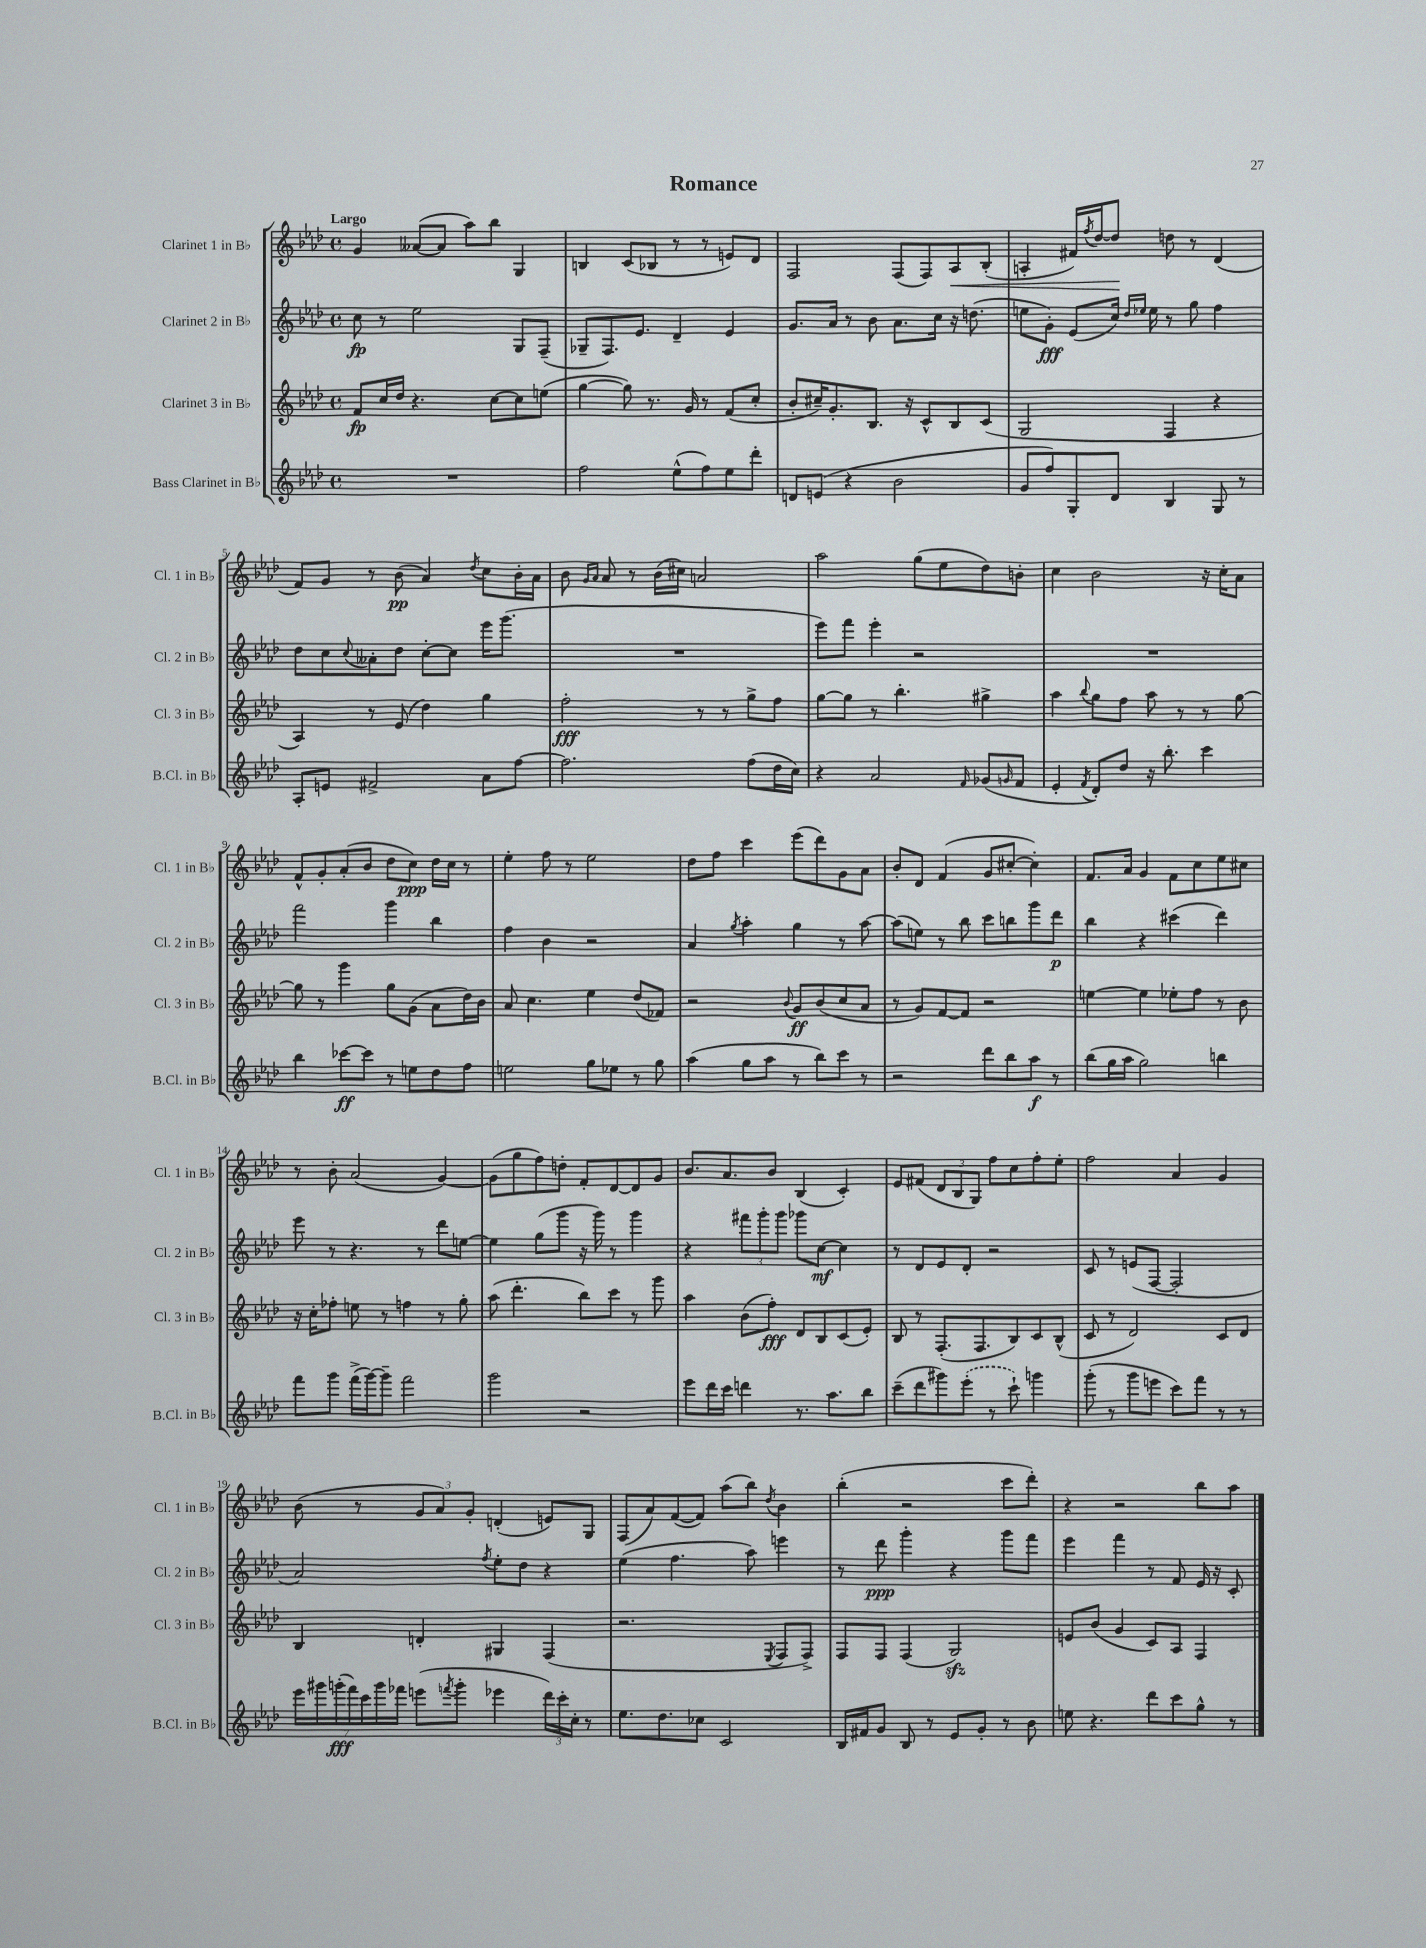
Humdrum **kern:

**kern	**kern	**kern	**kern
*staff4	*staff3	*staff2	*staff1
*clefG2	*clefG2	*clefG2	*clefG2
*k[b-e-a-d-]	*k[b-e-a-d-]	*k[b-e-a-d-]	*k[b-e-a-d-]
*M4/4	*M4/4	*M4/4	*M4/4
*met(c)	*met(c)	*met(c)	*met(c)
1r	8f/L	8cc\	4g/
.	16cc/L	8r	.
.	16dd-/JJ	.	.
.	4.r	2ee-\	([8a--/L
.	.	.	8a--/]J
.	.	.	8aa-\L)
.	[8cc\L	.	8bb-\J
.	8cc\]	8G/L	4G/
.	(8ee\J	(8F~/J	.
=	=	=	=
2ff\	[4gg\	8G-~/L	4B/
.	.	8.F/)	.
.	8gg\])	.	(8c/L
.	.	8.e-/J	.
.	8.r	.	8B-/J
(8ee-^^\L	.	4d-~/	8r
.	16g/	.	.
8ff\)	8r	.	8r
8ee-\	(8f/L	4e-/	8e/L)
8ddd-'\J	8cc'/J	.	8d-/J
=	=	=	=
8d/L	8b-'/L	8.g/L	2F/
(8e/J	16cc#~/K)	.	.
.	8.g'/	16a-/Jk	.
4r	.	8r	.
.	8.B-/J	8b-\	.
2b-\	.	8.a-\L	(8F/L
.	16r	.	.
.	8c^^/L	.	8F/)
.	.	16cc\Jk	.
.	8B-/	16r	8A-/
.	.	(8.dd\	.
.	(8c/J	.	(8B-'/J
=	=	=	=
8g/L	2G/	8ee\L	4A'/
8ff/)	.	8g'\J)	.
8G'/	.	(8e-/L	16f#/LL)
.	.	.	8qff/
.	.	.	[16dd-/J
8d-/J	.	16cc/Jk)	8dd-/]J
.	.	16qqdd-/LL	.
.	.	16qqee-/JJ	.
.	.	16ee-\	.
4B-/	4F/	8r	8dd\
.	.	8gg\	8r
8G/	4r	4ff\	(4d-/
8r	.	.	.
=	=	=	=
8A-'/L	4A-/)	8dd-\L	8f/L)
8e/J	.	8cc\	8g/J
.	.	8qqcc/	.
2f#^/	8r	8a--'\	8r
.	(8e-/	8dd-\J	(8b-\
.	4dd-\)	[8cc'\L	4a-/)
.	.	8cc\]J	.
.	.	.	8qdd-/
8a-\L	4gg\	16eee-\LK	8cc\L
.	.	(8.ggg\J	.
[8ff\J	.	.	16b-'\L
.	.	.	16a-\JJ
=	=	=	=
2.ff\]	2ff'\	1r	8b-\
.	.	.	16qqg/LL
.	.	.	16qqa-/JJ
.	.	.	8a-/
.	.	.	8r
.	.	.	(16b-\LL
.	.	.	16cc#\JJ)
.	8r	.	2a/
.	8r	.	.
(8ff\L	8gg^\L	.	.
16dd-\L	8ff\J	.	.
16cc\JJ)	.	.	.
=	=	=	=
4r	[8gg\L	8eee-\L)	2aa-\
.	8gg\]J	8fff\J	.
2a-/	8r	4eee-'\	.
.	4.bb-'\	.	.
.	.	2r	(8gg\L
.	.	.	8ee-\
16qqf/	.	.	.
(8g-/L	4gg#^\	.	8dd-\)
16qqg/	.	.	.
8f/J	.	.	8b'\J
=	=	=	=
4e-'/	4aa-\	1r	4cc\
8qf/	8qqbb-/	.	.
8d-'/L)	8gg\L	.	2b-\
8dd-/J	8ff\J	.	.
16r	8aa-\	.	.
8.bb-'\	.	.	.
.	8r	.	.
4ccc\	8r	.	16r
.	.	.	16cc'\LK
.	[8gg\	.	8a-\J
=	=	=	=
4bb-\	8gg\]	2fff\	8f^^/L
.	8r	.	8g'/
[8ccc-\L	4ggg\	.	(8a-'/
8ccc-\]J	.	.	8b-/J
8r	8gg\L	4ggg\	8dd-\L
8ee\L	(8g\J	.	8cc\J)
8dd-\	8a-\L	4bb-\	16dd-\LL
.	.	.	16cc\JJ
8ff\J	16dd-\L)	.	8r
.	16b-\JJ	.	.
=	=	=	=
2ee\	8a-/	4ff\	4ee-'\
.	4.cc\	.	.
.	.	4b-\	8ff\
.	.	.	8r
8gg\L	4ee-\	2r	2ee-\
8ee-\J	.	.	.
8r	(8dd-/L	.	.
8gg\	8f-/J)	.	.
=	=	=	=
(4aa-\	2r	4a-/	8dd-\L
.	.	.	8ff\J
.	.	8qgg/	.
8gg\L	.	4aa-'\	4ccc\
8aa-\J	.	.	.
.	8qqb-/	.	.
8r	8g/L	4gg\	(8eee-\L
8bb-\L)	(8b-/	.	8ddd-\)
8ccc\J	8cc/	8r	8g\
8r	8a-/J	[8aa-\	8a-\J
=	=	=	=
2r	8r	(8aa-\]L	8b-'/L
.	8g/L)	8ee\J)	8d-/J
.	[8f/	8r	(4f/
.	8f/]J	8bb-\	.
8ddd-\L	2r	8ccc\L	8g/L
8bb-\	.	8bb\	[8cc#'/J
8aa-\J	.	8ggg\	4cc#'\])
8r	.	8ddd-\J	.
=	=	=	=
(8bb-\L	[4ee\	4bb-\	8.f/L
16gg\L	.	.	.
16aa-\JJ	.	.	16a-/Jk
2gg\)	4ee\]	4r	4g/
.	8ee-'\L	(4ccc#\	8f\L
.	8ff\J	.	8cc\
4bb\	8r	4ddd-\)	8ee-\
.	8b-\	.	8cc#\J
=	=	=	=
8fff\L	16r	8eee-\	8r
.	16cc'\LK	.	.
8ggg\J	8ff-'\J	8r	8b-'\
(16fff^\LL	8ee\	4.r	(2a-/
[16ggg\J)	.	.	.
8ggg~\]J	8r	.	.
2fff\	4ff\	.	.
.	.	8r	.
.	8r	8ddd-\L	[4g/)
.	8gg'\	[8ee\J	.
=	=	=	=
2ggg\	(8aa-\	4ee\]	(8g\]L
.	4.ddd-'\	.	8gg\
.	.	(8gg\L	8ff\)
.	.	8ggg\J	8dd'\J
2r	8bb-\L)	16r	8f'/L
.	.	16ggg\)	.
.	8ccc\J	8r	[8d-/
.	8r	4ggg\	8d-/]
.	8ggg\	.	8g/J
=	=	=	=
8eee-\L	4aa-\	4r	8.b-/L
16ddd-\L	.	.	.
16ccc\JJ	.	.	8.a-/
4ddd\	(8b-\L	12fff#\L	.
.	.	12ggg'\	.
.	8ff'\J)	.	8b-/J
.	.	12ggg\J	.
8.r	8d-/L	8ggg-\L	(4B-/
.	8B-/	[8cc\J	.
8.aa-\L	.	.	.
.	(8c/	4cc\]	4c'/)
8bb-\J	8e-'/J)	.	.
=	=	=	=
(8ccc~\L	8B-/	8r	8e-/L
8ddd-\	8r	8d-/L	(8f#/J
8ggg#\)	(8.F'/L	8e-/	12d-/L
.	.	.	12B-/
(8eee-'\J	.	8d-'/J	.
.	.	.	12G/J)
.	8.F/	.	.
8r	.	2r	8ff\L
8ccc`\)	8B-/)	.	8cc\
4ggg\	8c/	.	8ff'\
.	(8B-^^/J	.	8ee-'\J
=	=	=	=
(8ggg'\	8c/	8c/	2ff\
8r	8r	8r	.
8ggg\L	2d-/)	(8e/L	.
8eee\J	.	[8F/J	.
8ccc\L)	.	2F'/]	4a-/
8fff\J	.	.	.
8r	8c/L	.	4g/
8r	8d-/J	.	.
=	=	=	=
28eee-\LL	4B-/	2a-/)	(8b-\
28ggg#\	.	.	.
(28ggg'\	.	.	.
28fff\)	.	.	.
.	.	.	8r
28ccc\	.	.	.
28ggg\	.	.	.
28fff-\JJ	.	.	.
(8eee\L	4d'/	.	12g/L
.	.	.	12a-/)
8qfff/	.	.	.
8ggg'\J	.	.	.
.	.	.	12g'/J
.	.	8qff/	.
4eee-\	4G#/	8ee-'\L	(4d'/
.	.	8dd-\J	.
24ddd-\LL)	(4F/	4r	8e/L)
24ccc'\	.	.	.
24cc'\JJ	.	.	.
8r	.	.	8G/J
=	=	=	=
8.ee-\L	2.r	(4ee-\	(8F/L
.	.	.	8a-/)
8.dd-\	.	.	.
.	.	4.ff\	([8f/
8cc-\J	.	.	8f/]J)
2c/	.	.	(8aa-\L
.	.	8aa-\)	8bb-\J)
.	8qE-/	.	8qdd-/
.	8F/L	4eee\	4b-\
.	8F^/J)	.	.
=	=	=	=
16B-/LL	8F/L	8r	(4bb-'\
16f#/J	.	.	.
8g/J	8F/J	8ddd-\	.
8B-/	(4F/	4ggg'\	2r
8r	.	.	.
8e-/L	2G/)	4r	.
8g'/J	.	.	.
8r	.	8ggg\L	8ccc\L
8b-\	.	8fff\J	8ddd-'\J)
=	=	=	=
8ee\	8e/L	4eee-\	4r
4.r	(8b-/J	.	.
.	4g/	4fff\	2r
8ddd-\L	8c/L)	8r	.
8ccc\	8A-/J	8f/	.
8gg^^\J	4F/	16e-/	8bb-\L
.	.	16r	.
8r	.	8c'/	8aa-\J
==	==	==	==
*-	*-	*-	*-
